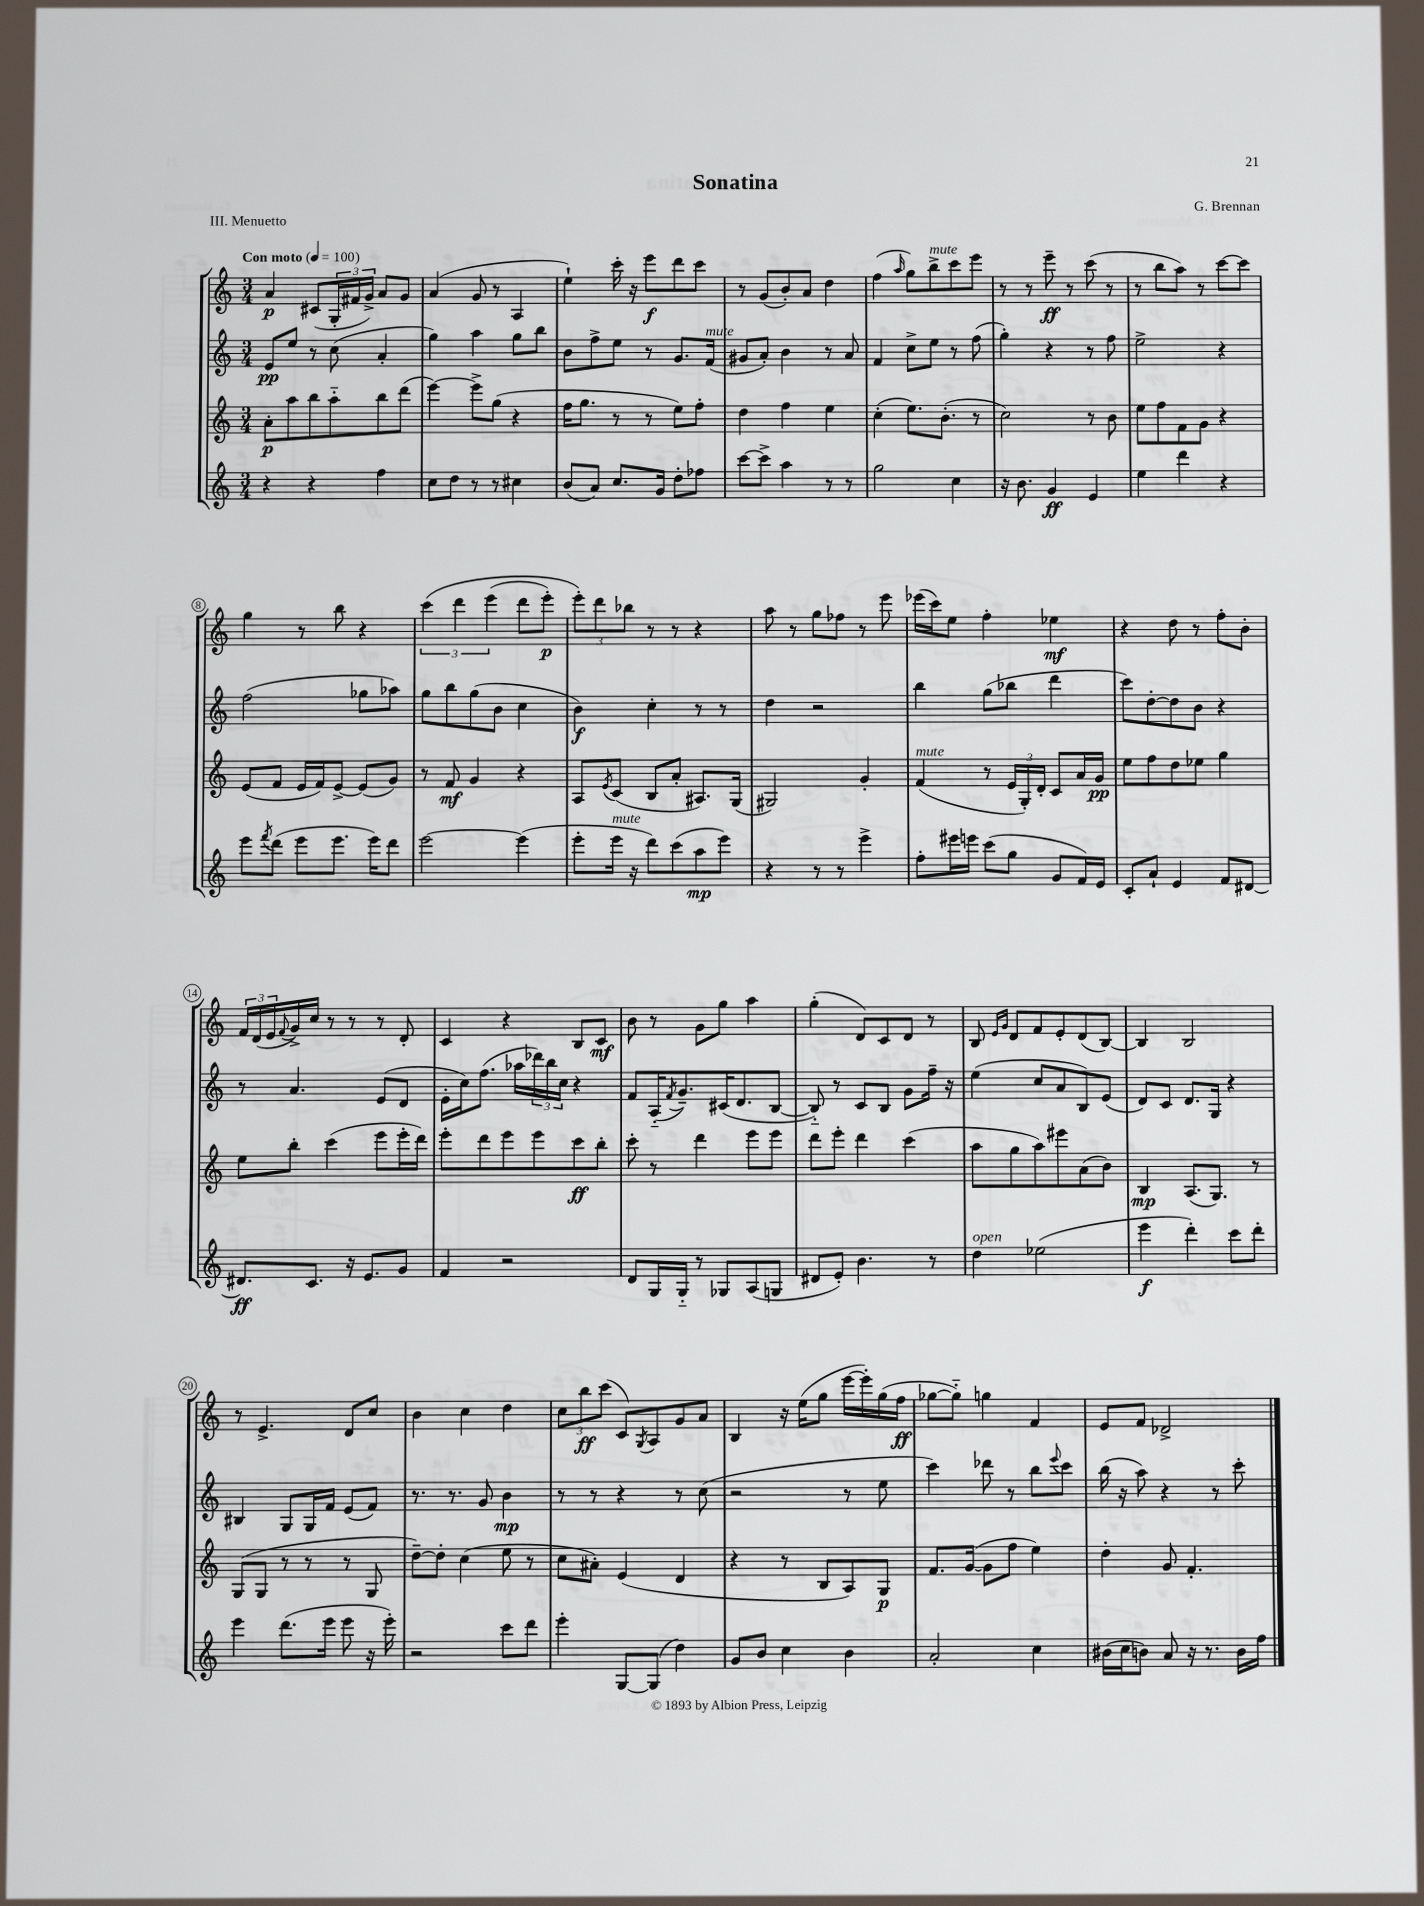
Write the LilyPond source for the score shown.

\header { title = "Sonatina" composer = "G. Brennan" piece = "III. Menuetto" }
<<
\new StaffGroup <<
\new Staff = "s0" {
    \clef treble \key c \major \numericTimeSignature \time 3/4 \tempo "Con moto" 4 = 100
    a'4\p cis'8( \tuplet 3/2 { g16-. fis'16 g'16->) } a'8 g'8 |
    a'4( g'8 r8 a4 |
    e''4-!) c'''16-. r16 e'''8\f d'''8 c'''8 |
    r8 g'8( b'8-.) a'8 d''4 |
    f''4( \grace { a''16 } g''8) b''8->^\markup { \italic "mute" } c'''8 e'''8 |
    r8 r8 e'''8--\ff r8 c'''8( r8 |
    r8 b''8 a''8) r8 c'''8~ c'''8 |
    g''4 r8 b''8 r4 |
    \tuplet 3/2 { c'''4\( d'''4 e'''4( } d'''8 e'''8-.\p) |
    \tuplet 3/2 { e'''8-.\) d'''8 bes''8 } r8 r8 r4 |
    a''8 r8 g''8 fes''8 r8 e'''8 |
    ees'''16( c'''16) e''8 f''4-. ees''4\mf |
    r4 d''8 r8 f''8-. b'8-. |
    \tuplet 3/2 { f'16 d'16( e'16 } \appoggiatura { f'8 } g'16->) c''16 r8 r8 r8 d'8-. |
    c'4 r4 b8 c'8\mf |
    b'8 r8 g'8 g''8 a''4 |
    g''4-.( d'8) c'8 d'8 r8 |
    b8 \grace { e'16 g'16 } d'8 f'8 e'8-. d'8( b8~) |
    b4 b2 |
    r8 e'4.-> d'8 c''8 |
    b'4 c''4 d''4 |
    \tuplet 3/2 { c''8 b''8\ff c'''8( } c'8) \acciaccatura { g8 } a8 g'8 a'8 |
    b4 r16 e''16( g''8 e'''16~ e'''16-.) g''16( f''16\ff |
    ges''8~ ges''8-_) g''4 f'4 |
    e'8 f'8 des'2-> \bar "|." |
}
\new Staff = "s1" {
    \clef treble \key c \major \numericTimeSignature \time 3/4
    e'8\pp e''8 r8 c''8( a'4-. |
    g''4) a''4 g''8 b''8 |
    b'8 f''8-> e''8 r8 g'8. f'16^\markup { \italic "mute" }( |
    gis'8 a'8-.) b'4 r8 a'8 |
    f'4 c''8-> e''8 r8 f''8( |
    g''4-.) r4 r8 f''8 |
    e''2-> r4 |
    f''2( ges''8 aes''8) |
    g''8 b''8 g''8( b'8 c''4 |
    b'4\f) c''4-. r8 r8 |
    d''4 r2 |
    b''4 g''8( bes''8 d'''4 |
    c'''8) d''8~-. d''8 b'8 r4 |
    r8 a'4. e'8( d'8 |
    e'16-. c''16) f''8.( aes''16 \tuplet 3/2 { des'''16) b''16 c''16 } r4 |
    f'8 a16-_( \acciaccatura { f'8 } g'8.--) cis'16( d'8. b8~ |
    b8-_) r8 c'8 b8 g'8 f''16-- r16 |
    e''4( c''8 a'8 b8) e'8( |
    d'8) c'8 d'8. g16 r4 |
    bis4 g8 g16 f'16 e'8( f'8) |
    r8. r8. g'8 b'4\mp |
    r8 r8 r4 r8 c''8( |
    r2 r8 e''8 |
    c'''4) des'''8 r8 b''8 \appoggiatura { e'''8 } c'''8 |
    b''16( r16 a''8) r4 r8 c'''8-. \bar "|." |
}
\new Staff = "s2" {
    \clef treble \key c \major \numericTimeSignature \time 3/4
    a'8-.\p a''8 b''8 a''8-_ b''8 d'''8( |
    e'''4~) e'''8-> g''8( r4 |
    f''16 g''8. r8 r8 e''8) f''8-. |
    d''4 f''4 e''4 |
    c''4-.( e''8.) b'8.-.( r8 |
    c''2) r8 b'8 |
    e''8 f''8 f'8 g'8 r4 |
    e'8( f'8 e'16 f'16) e'8~-> e'8( g'8) |
    r8 f'8\mf g'4 r4 |
    a8 \acciaccatura { e'8 } c'8( b8 a'8-. ais8.) g16( |
    gis2) g'4-. |
    f'4^\markup { \italic "mute" }( r8 \tuplet 3/2 { e'16 g16-.) d'16-. } c'8 a'16 g'16\pp |
    e''8 f''8 d''8 ees''8 g''4 |
    e''8 b''8-. c'''4( e'''8 e'''16-. d'''16) |
    e'''8-. d'''8 e'''8 e'''8 c'''8\ff b''8-. |
    c'''8-. r8 d'''4 e'''8 e'''8 |
    d'''8 e'''8-. d'''4 c'''4( |
    a''8 g''8 a''8) eis'''8 a'8( b'8) |
    b4\mp a8.( g8.) r8 |
    g8( g8 r8 r8 r8 g8 |
    d''8~--) d''8-. c''4( e''8 r8 |
    c''8 ais'8-.) e'4( d'4 |
    r4 r8 b8 a8) g8\p |
    f'8. g'16~( g'8 f''8 e''4) |
    d''4-. g'8 f'4.-. \bar "|." |
}
\new Staff = "s3" {
    \clef treble \key c \major \numericTimeSignature \time 3/4
    r4 r4 f''4 |
    c''8 d''8 r8 r8 cis''4 |
    b'8( a'8) c''8. g'16 d''8-. fes''8 |
    c'''8~ c'''8-> a''4 r8 r8 |
    g''2 c''4 |
    r16 b'8. g'4\ff e'4 |
    e''4 d'''4 r4 |
    e'''8 \acciaccatura { f'''8 } d'''8( e'''8 e'''8. e'''16) d'''8 |
    e'''2~ e'''4( |
    e'''8-. e'''16^\markup { \italic "mute" } r16 d'''8) c'''8( a''8\mp e'''8) |
    r4 r8 r8 e'''4-> |
    f''8-. eis'''16 e'''16 c'''8( g''8 g'8 f'16) e'16 |
    c'8-. a'8-! e'4 f'8 dis'8~ |
    dis'8.\ff c'8. r16 e'8. g'8 |
    f'4 r2 |
    d'8 g16 g16-_ r8 ges8 a8( g8 |
    dis'8 e'8-.) b'4. r8 |
    d''4^\markup { \italic "open" } ees''2( |
    e'''4\f d'''4-.) c'''8 d'''8-. |
    e'''4 d'''8.( e'''16 e'''8 r16 e'''16-.) |
    r2 c'''8 d'''8 |
    e'''4-. g8~ g8( d''4) |
    g'8 b'8 c''4 b'4 |
    a'2-. c''4 |
    bis'16( c''16 b'8) a'8 r16 r8. b'16 f''16 \bar "|." |
}
>>
>>
\layout { \context { \Score \override BarNumber.stencil = #(make-stencil-circler 0.1 0.3 ly:text-interface::print) } }
